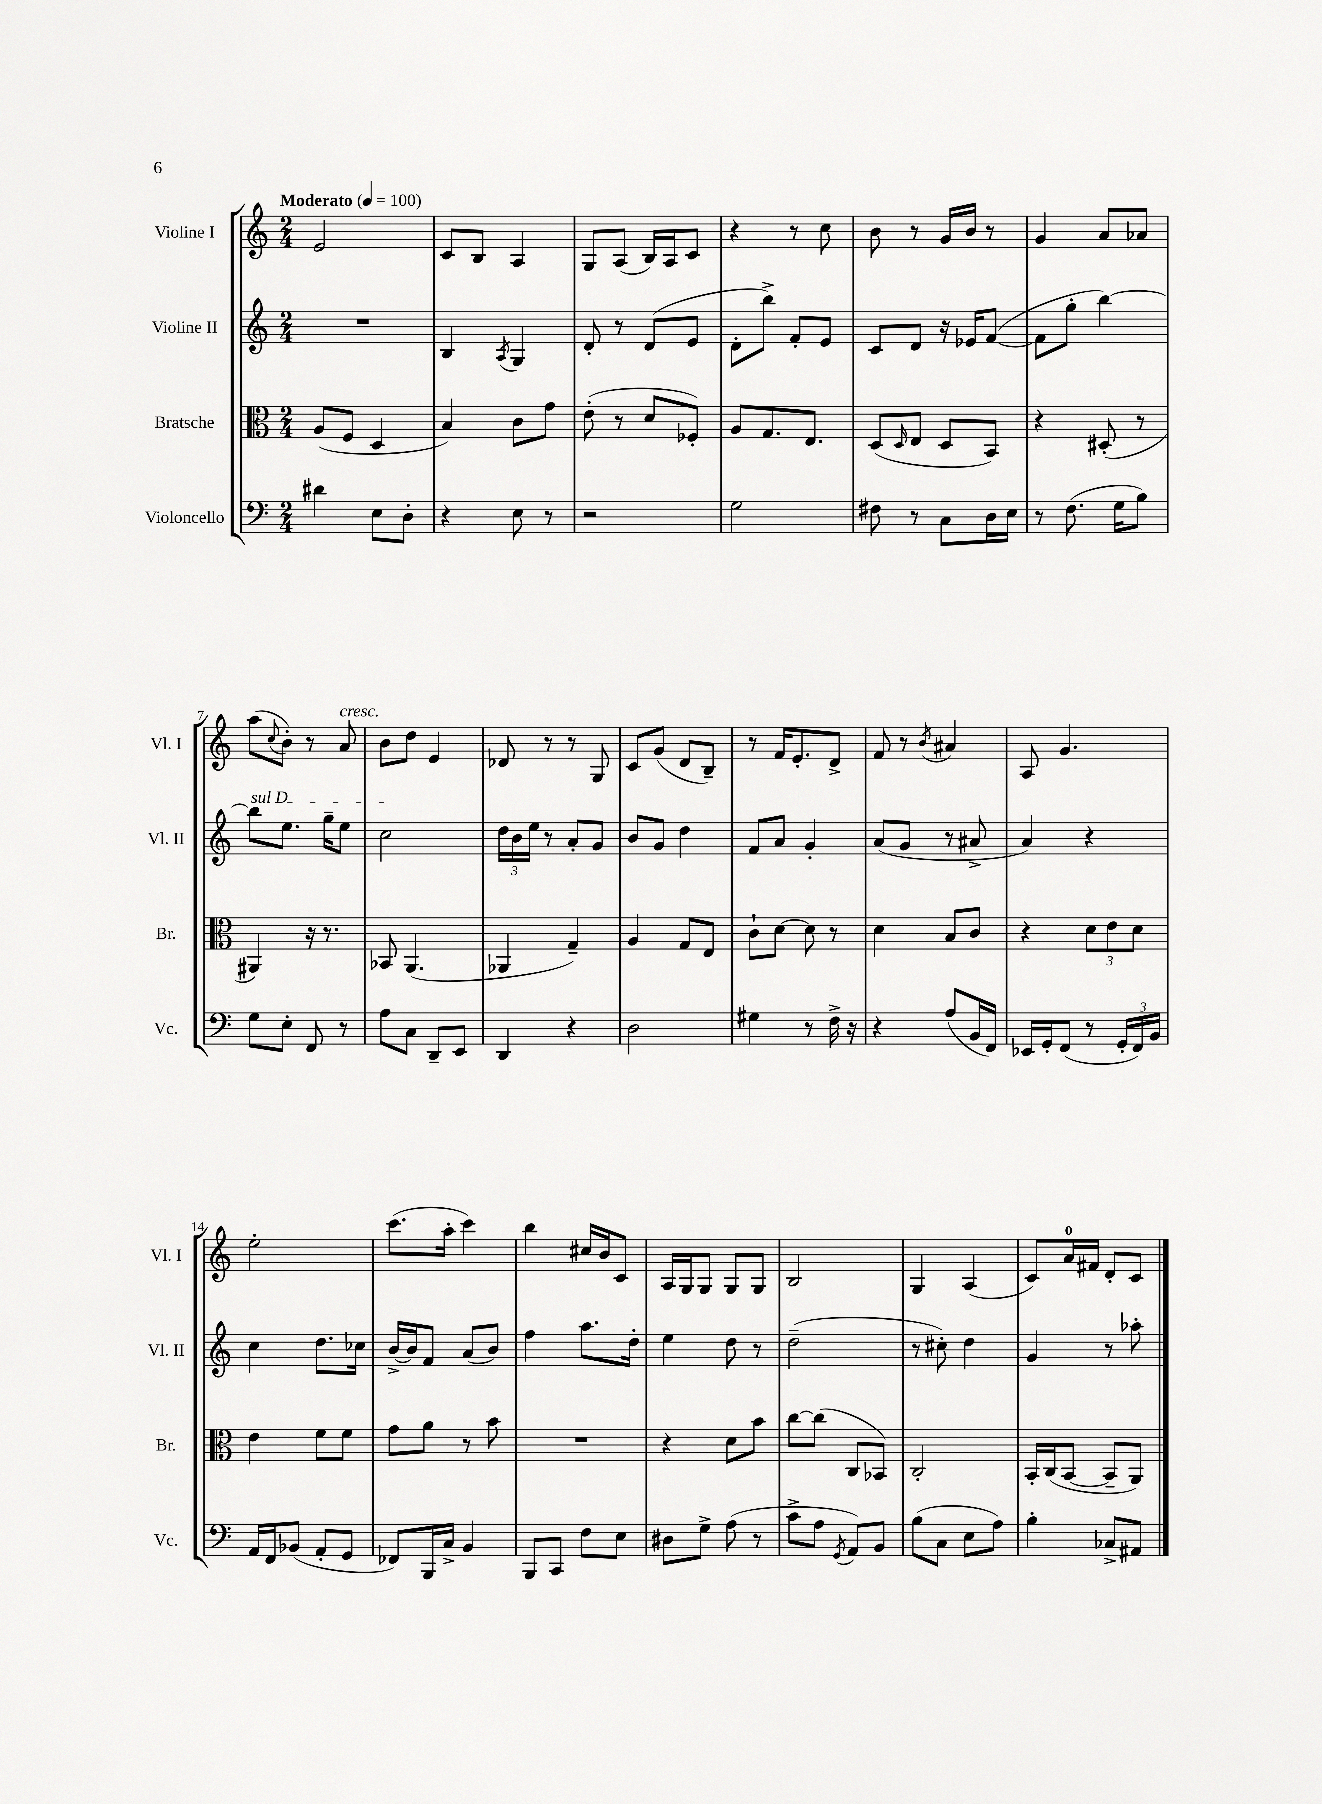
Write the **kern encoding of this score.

**kern	**kern	**kern	**kern
*staff4	*staff3	*staff2	*staff1
*clefF4	*clefC3	*clefG2	*clefG2
*k[]	*k[]	*k[]	*k[]
*M2/4	*M2/4	*M2/4	*M2/4
*MM100	*MM100	*MM100	*MM100
4d#\	(8A/L	2r	2e/
.	8F/J	.	.
8E\L	4D/	.	.
8D'\J	.	.	.
=	=	=	=
4r	4B/)	4B/	8c/L
.	.	.	8B/J
.	.	8qA/	.
8E\	8c\L	4G/	4A/
8r	8g\J	.	.
=	=	=	=
2r	(8e'\	8d'/	8G/L
.	8r	8r	(8A/J
.	8d/L	(8d/L	16B/LL)
.	.	.	16A/J
.	8F-'/J)	8e/J	8c/J
=	=	=	=
2G\	8A/L	8d'\L	4r
.	8.G/	8bb^\J)	.
.	.	8f'/L	8r
.	8.E/J	.	.
.	.	8e/J	8cc\
=	=	=	=
8F#\	(8D/L	8c/L	8b\
.	16qqD/	.	.
8r	8E/J	8d/J	8r
8C\L	8D/L	16r	16g/LL
.	.	16e-/LK	16b/JJ
16D\L	8BB/J)	([8f/J	8r
16E\JJ	.	.	.
=	=	=	=
8r	4r	8f\]L	4g/
(8.F\	.	8gg'\J	.
.	(8D#'/	[4bb\)	8a/L
16G\LK	.	.	.
8B\J)	8r	.	8a-/J
=	=	=	=
8G\L	4AA#/)	8bb\]L	(8aa\L
.	.	.	8qqcc/
8E'\J	.	8.ee\J	8b'\J)
8FF/	16r	.	8r
.	8.r	16gg~\LK	.
8r	.	8ee\J	8a/
=	=	=	=
8A\L	8BB-/	2cc\	8b\L
8C\J	(4.AA/	.	8dd\J
8DD~/L	.	.	4e/
8EE/J	.	.	.
=	=	=	=
4DD/	4AA-/	24dd\LL	8d-/
.	.	24b\	.
.	.	24ee\JJ	.
.	.	8r	8r
4r	4G~/)	8a'/L	8r
.	.	8g/J	8G/
=	=	=	=
2D\	4A/	8b/L	8c/L
.	.	8g/J	(8g/J
.	8G/L	4dd\	8d/L
.	8E/J	.	8B~/J)
=	=	=	=
4G#\	8c`\L	8f/L	8r
.	[8d\J	8a/J	16f/LK
.	.	.	8.e'/
8r	8d\]	4g'/	.
16F^\	8r	.	8d^/J
16r	.	.	.
=	=	=	=
4r	4d\	(8a/L	8f/
.	.	8g/J	8r
.	.	.	8qb/
(8A/L	8B/L	8r	4a#/
16BB/L	8c/J	8a#^/	.
16FF/JJ)	.	.	.
=	=	=	=
16EE-/LL	4r	4a/)	8A/
16GG'/J	.	.	.
(8FF/J	.	.	4.g/
8r	12d\L	4r	.
.	12e\	.	.
24GG'/LL	.	.	.
24FF/)	12d\J	.	.
24BB/JJ	.	.	.
=	=	=	=
16AA/LL	4e\	4cc\	2ee'\
16FF/J	.	.	.
(8BB-/J	.	.	.
8AA'/L	8f\L	8.dd\L	.
8GG/J	8f\J	.	.
.	.	16cc-\Jk	.
=	=	=	=
8FF-/L)	8g\L	[16b^/LL	(8.ccc\L
.	.	16b/]J	.
16BBB/L	8a\J	8f/J	.
16C^/JJ	.	.	16aa'\Jk
4BB/	8r	(8a/L	4ccc\)
.	8b\	8b/J)	.
=	=	=	=
8BBB/L	2r	4ff\	4bb\
8CC/J	.	.	.
8F\L	.	8.aa\L	16cc#/LL
.	.	.	16b/J
8E\J	.	.	8c/J
.	.	16dd'\Jk	.
=	=	=	=
8D#\L	4r	4ee\	16A/LL
.	.	.	16G/J
8G^\J	.	.	8G/J
(8A\	8d\L	8dd\	8G/L
8r	8b\J	8r	8G/J
=	=	=	=
8c^\L	[8cc\L	(2dd~\	2B/
8A\J	(8cc\]J	.	.
8qGG/	.	.	.
8AA/L)	8C/L	.	.
8BB/J	8BB-/J)	.	.
=	=	=	=
(8B\L	2C'/	8r	4G/
8C\J	.	8cc#'\)	.
8E\L	.	4dd\	(4A/
8A\J)	.	.	.
=	=	=	=
4B'\	16BB'/LL	4g/	8c/L)
.	(16C/J	.	.
.	[8BB/J	.	16a/L
.	.	.	16f#/JJ
8C-^/L	8BB~/]L	8r	8d'/L
8AA#/J	8AA/J)	8aa-'\	8c/J
==	==	==	==
*-	*-	*-	*-
